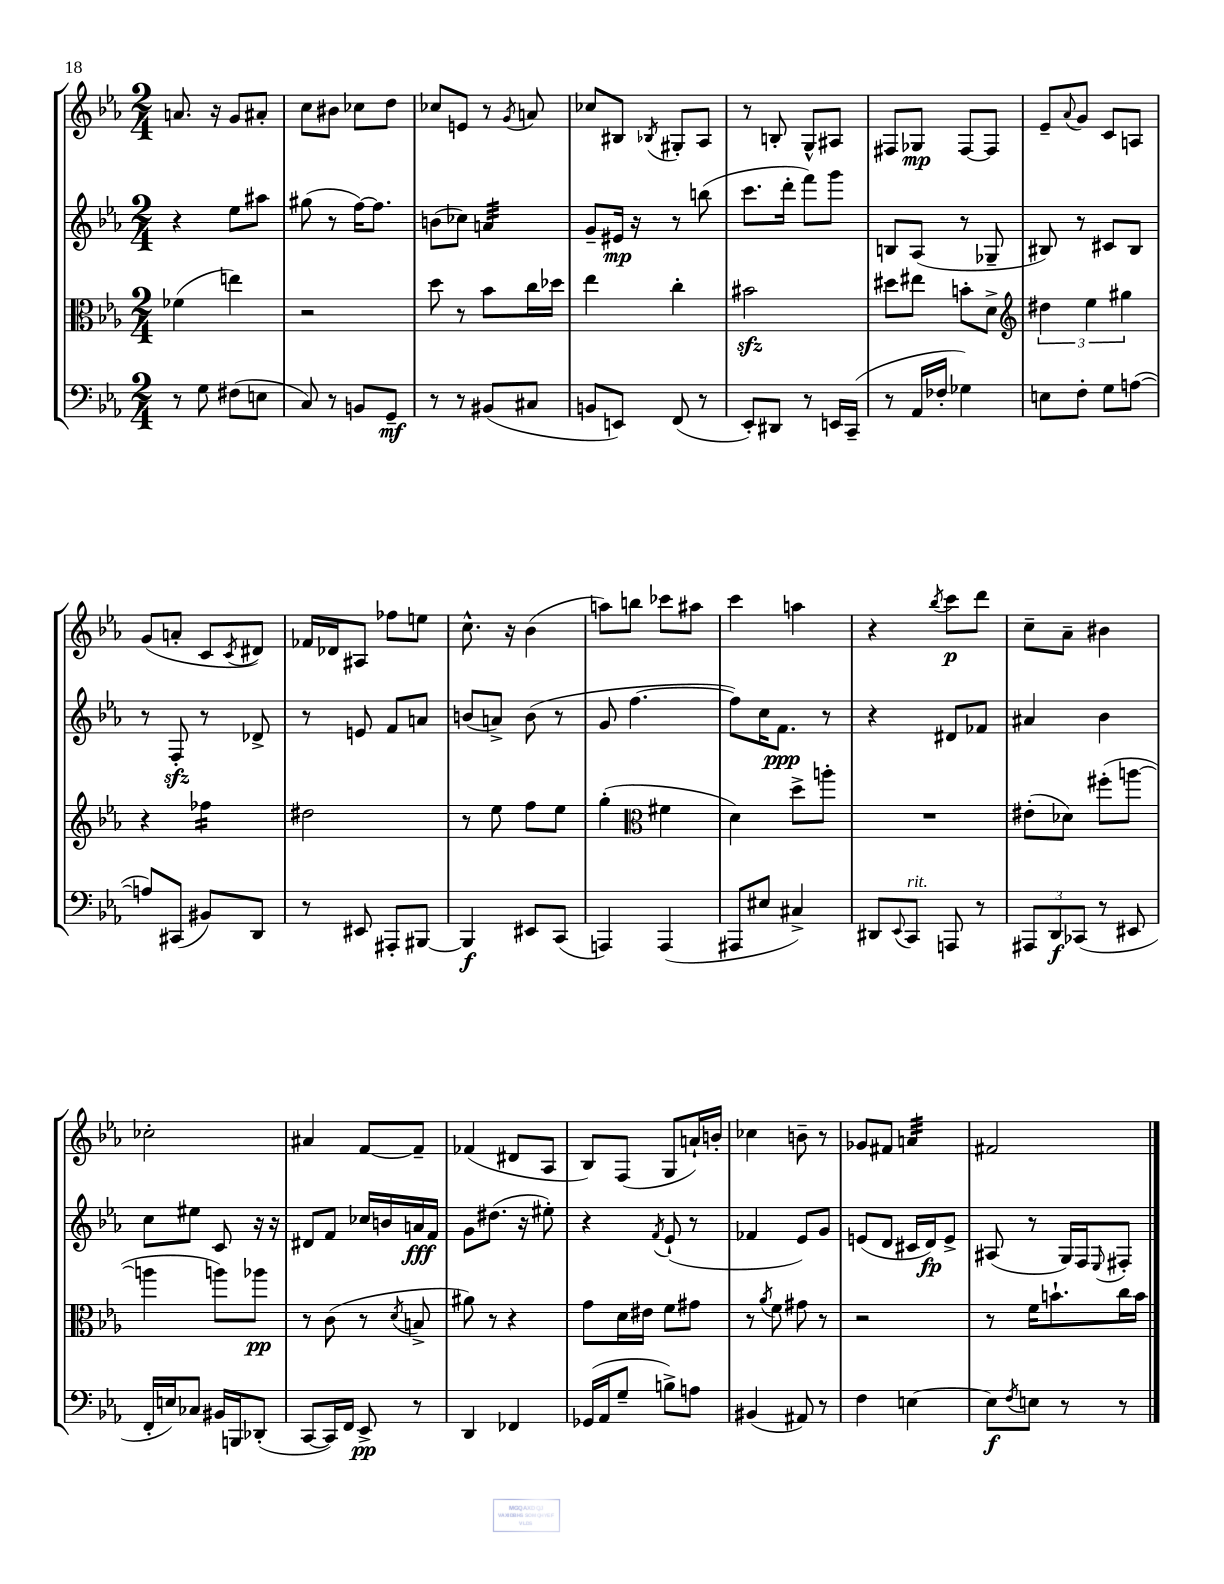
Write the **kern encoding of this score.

**kern	**kern	**kern	**kern
*staff4	*staff3	*staff2	*staff1
*clefF4	*clefC3	*clefG2	*clefG2
*k[b-e-a-]	*k[b-e-a-]	*k[b-e-a-]	*k[b-e-a-]
*M2/4	*M2/4	*M2/4	*M2/4
8r	(4f-	4r	8.a
8G	.	.	.
.	.	.	16r
(8F#	4ee)	8ee-	8g
8E	.	8aa#	8a#'
=	=	=	=
8C)	2r	(8gg#	8cc
8r	.	8r	8b#
8BB	.	[16ff)	8cc-
.	.	8.ff]	.
8GG~	.	.	8dd
=	=	=	=
8r	8dd	(8b	8cc-
8r	8r	8cc-)	8e
(8BB#	8b-	4a	8r
.	.	.	8qg
8C#	16cc	.	8a
.	16dd-	.	.
=	=	=	=
8BB	4ee-	8g~	8cc-
8EE)	.	16e#	8B#
.	.	16r	.
.	.	.	8qB-
(8FF	4cc'	8r	8G#'
8r	.	(8bb	8A-
=	=	=	=
8EE-')	2b#	8.ccc	8r
8DD#	.	.	8B'
.	.	16ddd'	.
8r	.	8fff)	8G^^
16EE	.	8ggg	8A#
(16CC~	.	.	.
=	=	=	=
8r	8dd#	8B	8F#
16AA-	8ee#	(8A-	8G-
16F-'	.	.	.
4G-)	8b'	8r	[8F#
.	8d^	8G-~	8F#]
=	=	=	=
*	*clefG2	*	*
8E	6dd#	8B#)	8e-~
.	.	.	8qqa-
8F'	.	8r	8g
.	6ee-	.	.
8G	.	8c#	8c
.	6gg#	.	.
([8A	.	8B#	8A
=	=	=	=
8A])	4r	8r	(8g
(8CC#	.	8F'	8a'
8BB#)	4ff-	8r	8c
.	.	.	8qc
8DD	.	8d-^	8d#)
=	=	=	=
8r	2dd#	8r	16f-
.	.	.	16d-
8EE#	.	8e	8A#
8AAA#'	.	8f	8ff-
[8BBB#	.	8a	8ee
=	=	=	=
4BBB#]	8r	(8b	8.cc^^
.	8ee-	8a^)	.
.	.	.	16r
8EE#	8ff	(8b	(4b-
(8CC	8ee-	8r	.
=	=	=	=
4AAA)	(4gg'	8g	8aa)
.	.	[4.ff	8bb
*	*clefC3	*	*
(4AAA	4f#	.	8ccc-
.	.	.	8aa#
=	=	=	=
8AAA#	4d)	8ff])	4ccc
8E#	.	16cc	.
.	.	8.f	.
4C#^)	8dd^	.	4aa
.	8aa'	8r	.
=	=	=	=
8DD#	2r	4r	4r
8qqEE-	.	.	.
8CC	.	.	.
.	.	.	8qbb-
8AAA	.	8d#	8ccc
8r	.	8f-	8ddd
=	=	=	=
12AAA#	(8e#'	4a#	8cc~
12DD	.	.	.
.	8d-)	.	8a-~
(12CC-	.	.	.
8r	(8ff#'	4b-	4b#
8EE#	[8aa	.	.
=	=	=	=
16FF'	4aa]	8cc	2cc-'
16E)	.	.	.
8C-	.	8ee#	.
16BB#	8aa)	8c	.
16BBB	.	.	.
(8DD-'	8aa-	16r	.
.	.	16r	.
=	=	=	=
[8CC	8r	8d#	4a#
16CC])	(8c	8f	.
16FF	.	.	.
8EE-^	8r	16cc-	[8f
.	.	16b	.
.	8qd	.	.
8r	8B^	16a	8f~]
.	.	16f	.
=	=	=	=
4DD	8a#)	8g	(4f-
.	8r	(8.dd#	.
4FF-	4r	.	8d#
.	.	16r	.
.	.	8ee#')	8A-
=	=	=	=
(16GG-	8g	4r	8B-)
16AA-	.	.	.
8G~	16d	.	(8F
.	16e#	.	.
.	.	8qf	.
8B^)	8f	(8e-`	8G
8A	8g#	8r	16a`)
.	.	.	16b'
=	=	=	=
(4BB#	8r	4f-	4cc-
.	8qa-	.	.
.	8f	.	.
8AA#)	8g#	8e-)	8b~
8r	8r	8g	8r
=	=	=	=
4F	2r	(8e	8g-
.	.	8d	8f#
[4E	.	16c#	4a
.	.	16d)	.
.	.	8e^	.
=	=	=	=
8E]	8r	(8A#	2f#
8qF	.	.	.
8E	16f	8r	.
.	8.b`	.	.
8r	.	16G)	.
.	.	16F	.
.	.	8qqE-	.
8r	16cc	8F#'	.
.	16b	.	.
==	==	==	==
*-	*-	*-	*-
